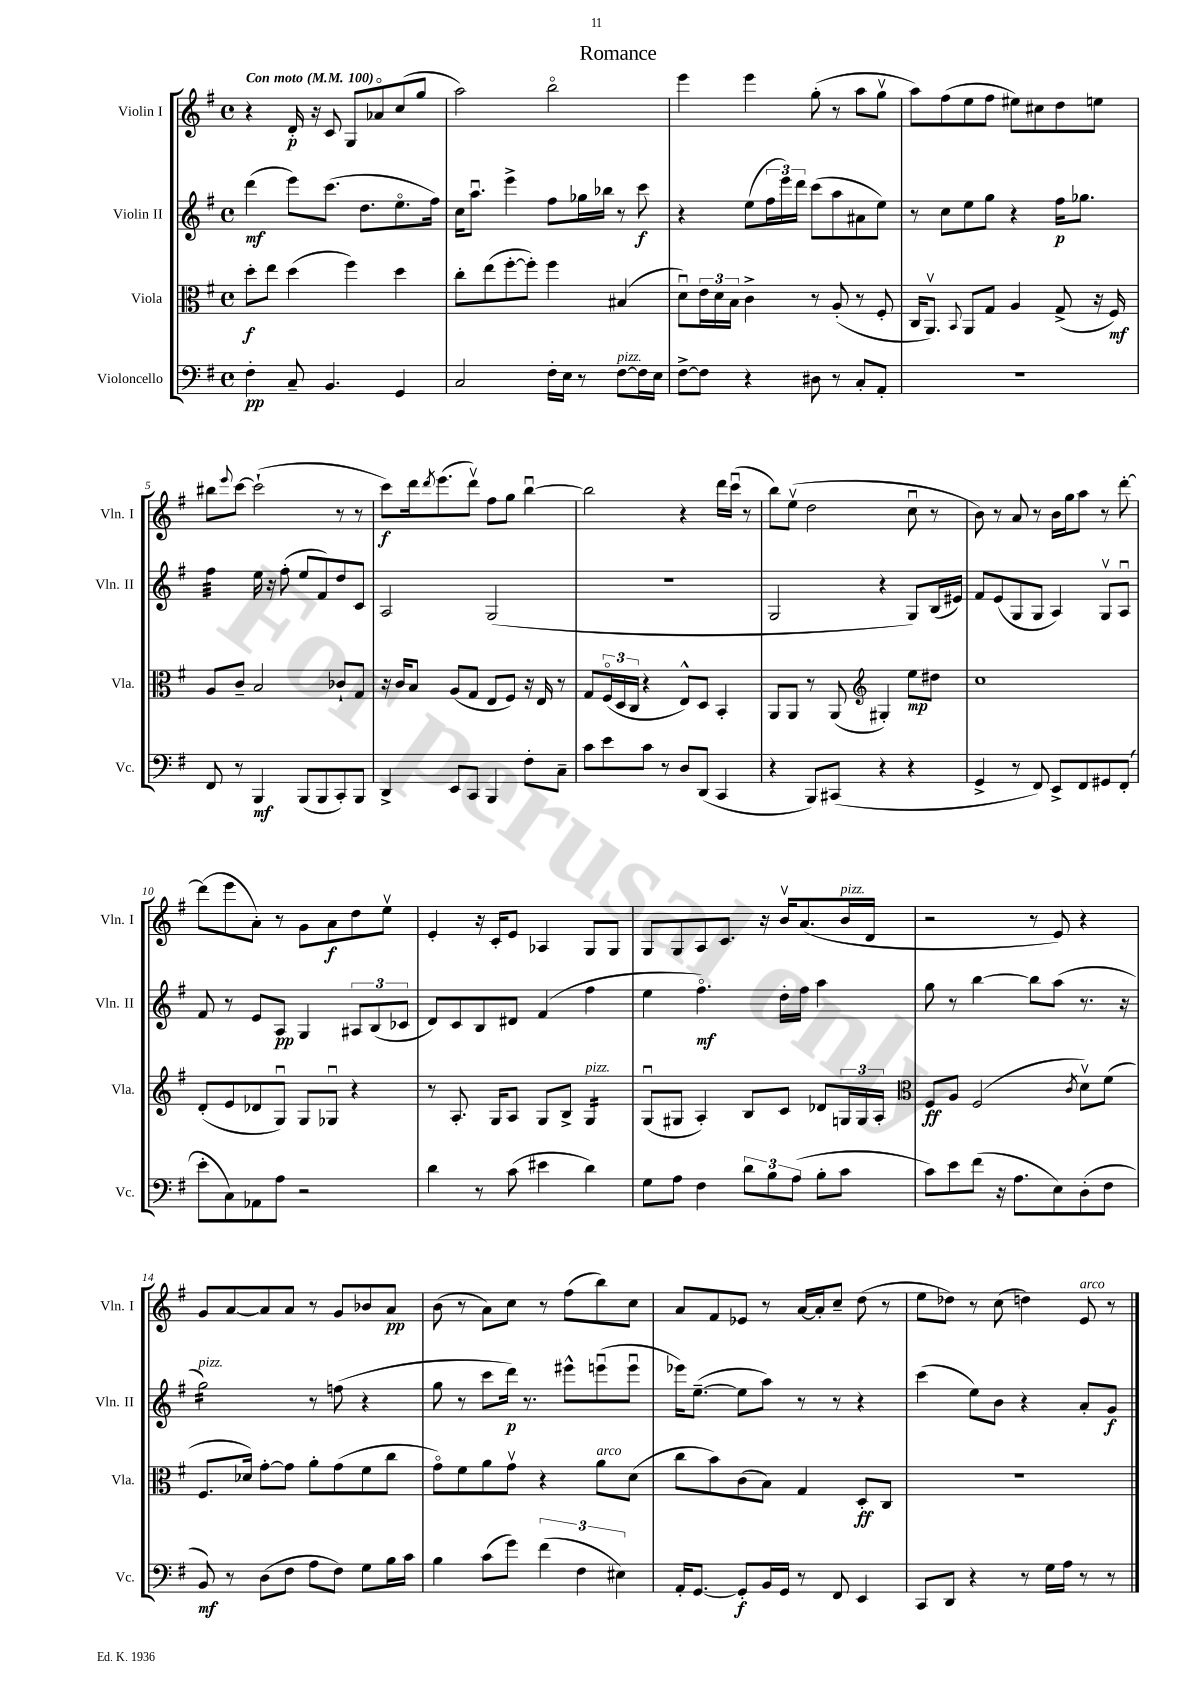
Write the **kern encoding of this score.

**kern	**kern	**kern	**kern
*staff4	*staff3	*staff2	*staff1
*clefF4	*clefC3	*clefG2	*clefG2
*k[f#]	*k[f#]	*k[f#]	*k[f#]
*M4/4	*M4/4	*M4/4	*M4/4
*met(c)	*met(c)	*met(c)	*met(c)
*MM100	*MM100	*MM100	*MM100
4F#'	8dd'	(4ddd	4r
.	8ee	.	.
8C~	(4dd	8eee)	16d'
.	.	.	16r
4.BB	.	(8.ccc	8c
.	4ff#)	.	8G
.	.	8.dd	.
.	.	.	8a-o
4GG	4dd	8.eeo	(8cc
.	.	.	8gg
.	.	16ff#)	.
=	=	=	=
2C	8cc'	16cc	2aa)
.	.	8.aau	.
.	(8ee	.	.
.	[8ff#'	4eee^	.
.	8ff#'])	.	.
16F#'	4ff#	8ff#	2bbo
16E	.	.	.
8r	.	16gg-	.
.	.	16bb-	.
[8F#	(4B#	8r	.
16F#]	.	8ccc	.
16E	.	.	.
=	=	=	=
[8F#^	8du)	4r	4eee
8F#]	24e	.	.
.	24d	.	.
.	24B	.	.
4r	4c^	(8ee	4eee
.	.	24ff#	.
.	.	24eee)	.
.	.	24ddd	.
8D#	8r	(8ccc	(8gg'
8r	(8A'	8aa	8r
8C'	8r	8a#	8aa
8AA'	8F#'	8ee)	8ggv
=	=	=	=
1r	16C	8r	8aa)
.	8.AAv)	.	.
.	.	8cc	(8ff#
.	8qqBB	.	.
.	8AA	8ee	8ee
.	8G	8gg	8ff#
.	4A	4r	8ee#)
.	.	.	8cc#
.	(8G^	16ff#	8dd
.	.	8.gg-	.
.	16r	.	8ee
.	16F#)	.	.
=	=	=	=
8FF#	8A	4ff#	8bb#
.	.	.	8qqeee
8r	8c~	.	[8ccc
4BBB	2B	16ee	(2ccc`]
.	.	16r	.
.	.	(8ff#'	.
(8BBB	.	8ee	.
8BBB	.	8f#)	.
8CC')	8c-`	8dd	8r
8BBB	8G	8c	8r
=	=	=	=
4DD^	16r	2A	8ccc)
.	16c	.	.
.	8B	.	16ddd
.	.	.	8qddd
.	.	.	(8.eee
8EE	(8A	.	.
8CC	8G	.	8dddv)
4BBB	8E	(2G	8ff#
.	8F#)	.	8gg
8F#'	16r	.	[4bbu
.	16E	.	.
8C~	8r	.	.
=	=	=	=
8c	8G	1r	2bb]
8e	(24F#o	.	.
.	24D	.	.
.	24C	.	.
8c	4r	.	.
8r	.	.	.
8D	8E^^)	.	4r
(8DD	8D	.	.
4CC	4BB'	.	16ddd
.	.	.	(16cccu
.	.	.	8r
=	=	=	=
4r	8AA	2G	8bb)
.	8AA	.	(8eev
8BBB)	8r	.	2dd
(8CC#	(8AA	.	.
*	*clefG2	*	*
4r	4G#')	4r	.
4r	8ee	8G)	8ccu
.	8dd#	(16B	8r
.	.	16e#)	.
=	=	=	=
4GG^	1cc	8f#	8b)
.	.	(8e	8r
8r	.	8G	8a
8FF#)	.	8G	8r
8EE^	.	4A)	16b
.	.	.	16gg
8FF#	.	.	8aa
8GG#	.	8Gv	8r
(8FF#'	.	8Au	[8ddd'
=	=	=	=
8e'	(8d'	8f#	(8ddd]
8C)	8e	8r	8eee
8AA-	8d-	8e	8a')
8A	8Gu)	8A	8r
2r	8G	4G	8g
.	8G-u	.	8a
.	4r	12A#	8dd
.	.	(12B	.
.	.	.	8eev
.	.	12c-	.
=	=	=	=
4d	8r	8d)	4e'
.	8.A'	8c	.
8r	.	8B	16r
.	16G	.	16c'
(8c	8A	8d#	8e
4e#	8G	(4f#	4A-
.	8B^	.	.
4d)	4G	4ff#	8G
.	.	.	8G
=	=	=	=
8G	(8Gu	4ee	8G
8A	8G#	.	8G
4F#	4A')	4.ff#o)	8A
.	.	.	8.c
12d	8B	.	.
.	.	.	16r
12B	.	.	.
.	8c	16dd'	16bv
(12A	.	.	.
.	.	16ff#	(8.a
8B'	8d-	4aa	.
8c	24G	.	16b
.	24G	.	.
.	.	.	16d
.	24A'	.	.
=	=	=	=
*	*clefC3	*	*
8c)	8F#	8gg	2r
8e	8A	8r	.
(8f#	(2F#	[4bb	.
16r	.	.	.
8.A	.	.	.
.	.	8bb]	8r
8E)	.	(8aa	8e)
.	8qc	.	.
(8D'	8dv)	8.r	4r
8F#	(8f#	.	.
.	.	16r	.
=	=	=	=
8BB)	8.F#	2gg)	8g
8r	.	.	[8a
.	16d-)	.	.
(8D	[8g'	.	8a]
8F#	8g]	.	8a
8A	8a'	8r	8r
8F#)	(8g	(8ff	8g
8G	8f#	4r	8b-
16B	8cc	.	8a
16c	.	.	.
=	=	=	=
4B	8go)	8gg	(8b
.	8f#	8r	8r
(8c	8a	8ccc	8a)
8g)	8gv	16ddd)	8cc
.	.	8.r	.
(6f#	4r	.	8r
.	.	8eee#^^	(8ff#
6F#	.	.	.
.	8a	(8eeeu	8bb)
6E#)	.	.	.
.	(8d	8eeeu	8cc
=	=	=	=
16AA'	8cc	16eee-)	8a
[8.GG	.	([8.ee~	.
.	8b)	.	8f#
8GG']	(8c	8ee]	8e-
16BB	8B)	8aa)	8r
16GG	.	.	.
8r	4G	8r	[16a
.	.	.	16a']
8FF#	.	8r	8cc~
4EE	8D'	4r	(8dd
.	8C	.	8r
=	=	=	=
8CC	1r	(4ccc	8ee
8DD	.	.	8dd-)
4r	.	8ee)	8r
.	.	8b	(8cc
8r	.	4r	4dd)
16G	.	.	.
16A	.	.	.
8r	.	8a'	8e
8r	.	8g	8r
==	==	==	==
*-	*-	*-	*-
